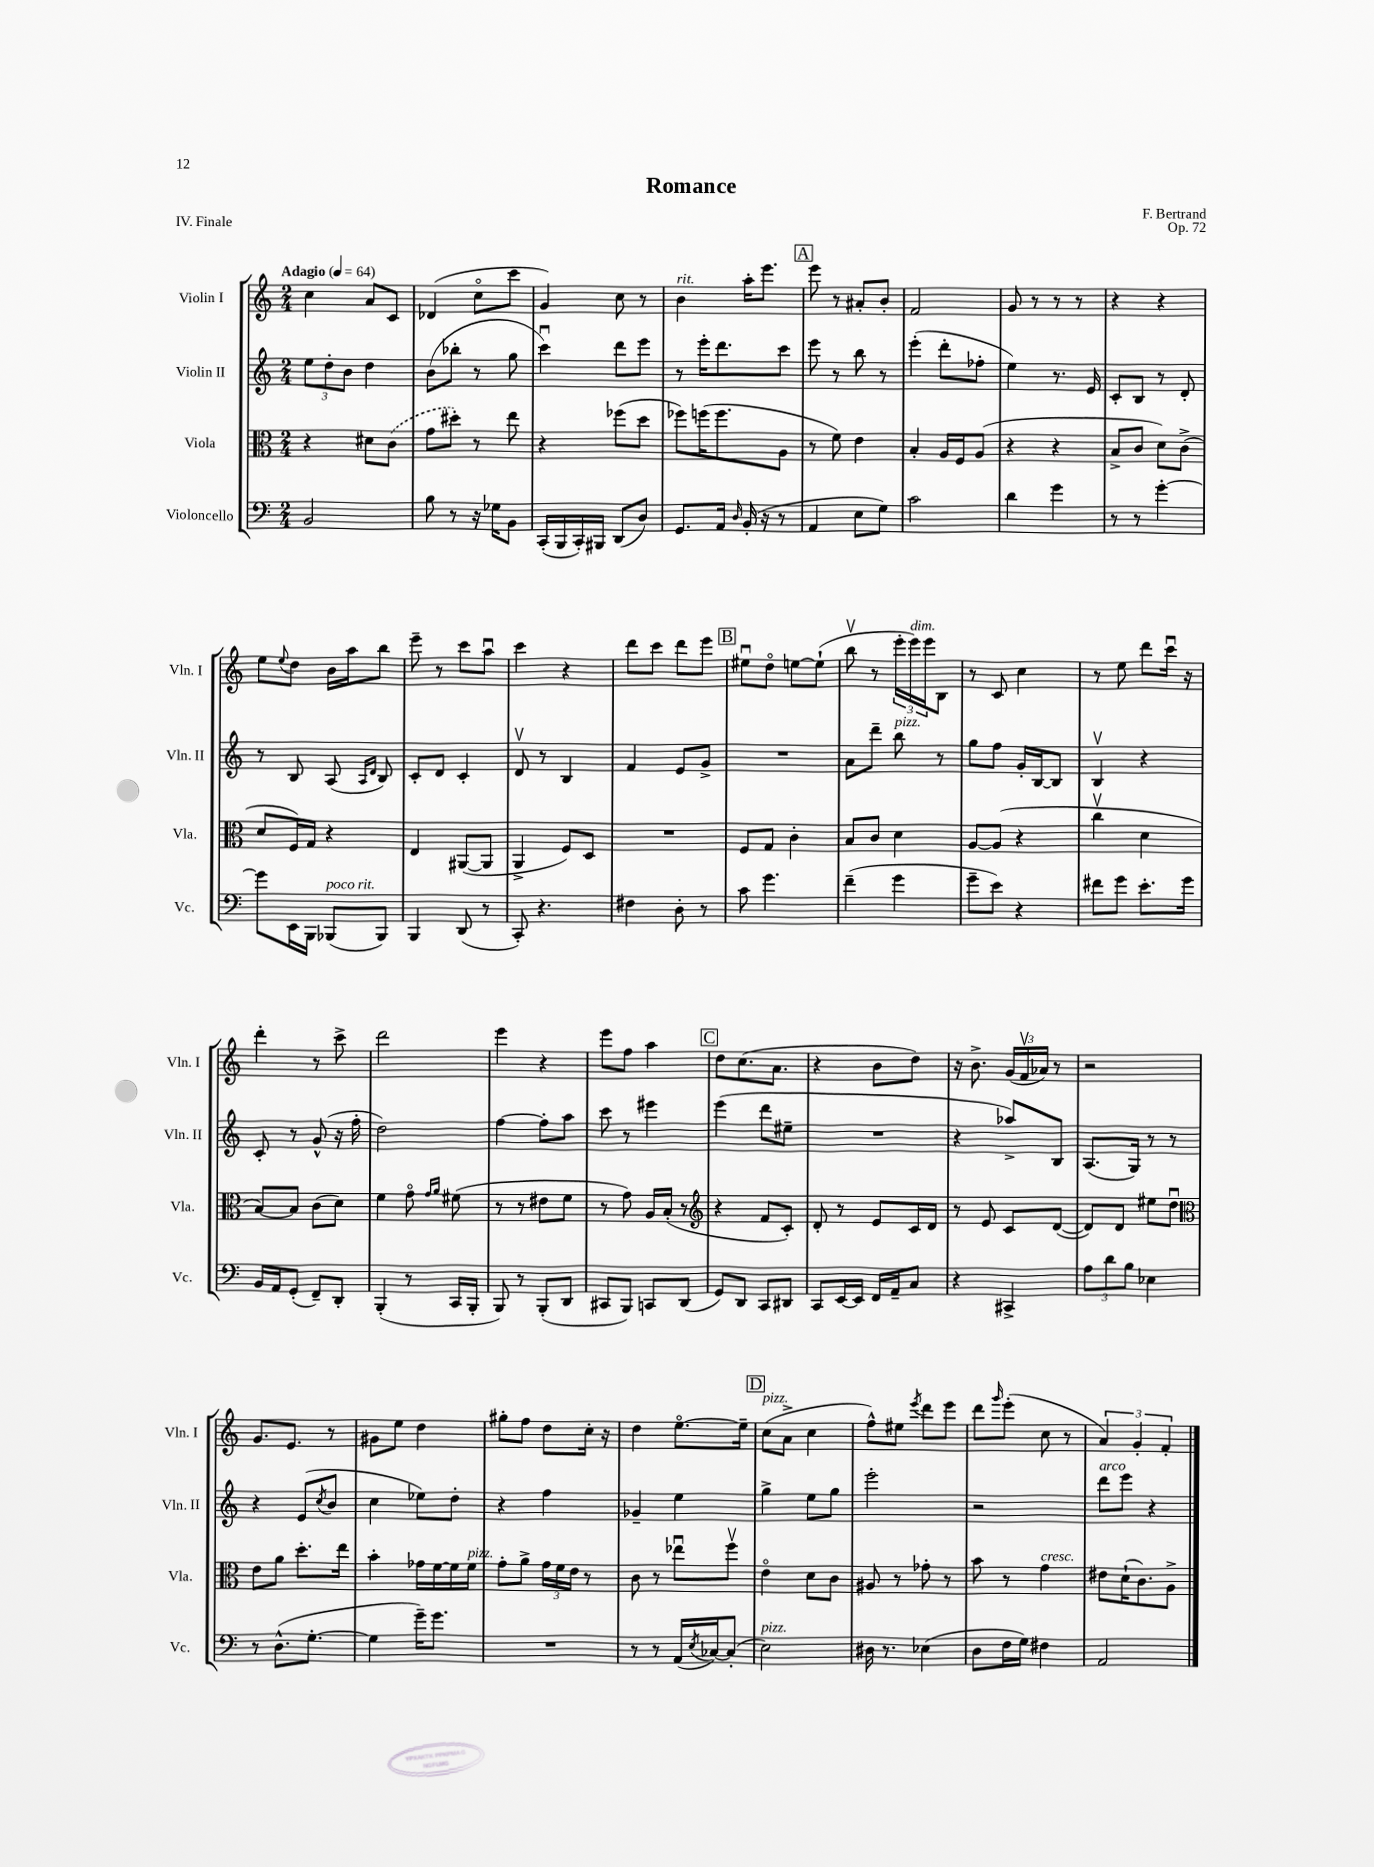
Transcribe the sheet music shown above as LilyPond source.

\header { title = "Romance" composer = "F. Bertrand" opus = "Op. 72" piece = "IV. Finale" }
<<
\new StaffGroup <<
\new Staff = "s0" \with { instrumentName = "Violin I" shortInstrumentName = "Vln. I" } {
    \clef treble \key c \major \numericTimeSignature \time 2/4 \tempo "Adagio" 4 = 64
    c''4 a'8 c'8 |
    des'4( c''8\flageolet c'''8 |
    g'4) c''8 r8 |
    b'4^\markup { \italic "rit." } a''16-. e'''8. |
    \mark \markup { \box "A" } e'''8 r8 ais'8-. b'8-. |
    f'2 |
    g'8 r8 r8 r8 |
    r4 r4 |
    e''8 \appoggiatura { e''8 } d''8 b'16 a''16 b''8 |
    e'''8-- r8 c'''8 a''8\downbow |
    c'''4 r4 |
    d'''8 c'''8 d'''8 e'''8 |
    \mark \markup { \box "B" } eis''8\downbow d''8\flageolet e''8~ e''8-!( |
    b''8\upbow r8 \tuplet 3/2 { e'''16-. e'''16^\markup { \italic "dim." }) e'''16 } b8 |
    r8 c'8 c''4 |
    r8 e''8 d'''8 c'''16\downbow r16 |
    d'''4-. r8 c'''8-> |
    d'''2 |
    e'''4 r4 |
    e'''8 f''8 a''4 |
    \mark \markup { \box "C" } d''8 c''8.( a'8. |
    r4 b'8 d''8) |
    r16 b'8.-> \tuplet 3/2 { g'16( f'16\upbow aes'16) } r8 |
    r2 |
    g'8. e'8. r8 |
    gis'8 e''8 d''4 |
    gis''8-. f''8 d''8 c''16-. r16 |
    d''4 e''8.~\flageolet e''16-- |
    \mark \markup { \box "D" } c''8^\markup { \italic "pizz." }( a'8-> c''4 |
    f''8-^) eis''8 \acciaccatura { e'''8 } d'''8 e'''8 |
    d'''8 \grace { g'''16 } e'''8-.( c''8 r8 |
    \tuplet 3/2 { a'4) g'4-. f'4-. } \bar "|." |
}
\new Staff = "s1" \with { instrumentName = "Violin II" shortInstrumentName = "Vln. II" } {
    \clef treble \key c \major \numericTimeSignature \time 2/4
    \tuplet 3/2 { e''8 d''8-. b'8 } d''4 |
    b'8( bes''8-. r8 g''8 |
    c'''4\downbow) d'''8 e'''8 |
    r8 e'''16-. d'''8. c'''8 |
    \mark \markup { \box "A" } e'''8 r8 b''8 r8 |
    e'''4-.( d'''8-. fes''8-. |
    e''4) r8. e'16 |
    c'8-. b8 r8 d'8-. |
    r8 b8 a8( \grace { a16 d'16 } b8) |
    c'8-. d'8 c'4-. |
    d'8\upbow r8 b4 |
    f'4 e'8 g'8-> |
    \mark \markup { \box "B" } R2 |
    a'8 d'''8-- b''8^\markup { \italic "pizz." } r8 |
    g''8 f''8 g'16-. b16~ b8 |
    b4\upbow r4 |
    c'8-. r8 g'8-^( r16 f''16-. |
    d''2) |
    f''4~ f''8-. a''8 |
    c'''8 r8 eis'''4 |
    \mark \markup { \box "C" } e'''4( d'''8 eis''8-- |
    R2 |
    r4 aes''8->) b8 |
    a8.( g16) r8 r8 |
    r4 e'8( \acciaccatura { c''8 } b'8 |
    c''4 ees''8) d''8-. |
    r4 f''4 |
    ges'4-- e''4 |
    \mark \markup { \box "D" } g''4-> e''8 g''8 |
    e'''2-. |
    r2 |
    d'''8^\markup { \italic "arco" } e'''8 r4 \bar "|." |
}
\new Staff = "s2" \with { instrumentName = "Viola" shortInstrumentName = "Vla." } {
    \clef alto \key c \major \numericTimeSignature \time 2/4
    r4 dis'8 \once \slurDashed c'8( |
    g'8 dis''8-.) r8 e''8 |
    r4 fes''8( d''8 |
    fes''8) f''16( f''8. a8 |
    \mark \markup { \box "A" } r8 f'8) e'4 |
    b4-. a16 f16 a8( |
    r4 r4 |
    b8-> c'8 d'8) c'8->( |
    d'8 f16) g16 r4 |
    e4 ais,8~( ais,8 |
    a,4-> f8) d8 |
    R2 |
    \mark \markup { \box "B" } f8 g8 c'4-. |
    b8 c'8 d'4 |
    a8~ a8( r4 |
    c''4\upbow d'4 |
    b8~) b8 c'8( d'8) |
    f'4 g'8\flageolet \grace { g'16 a'16 } fis'8( |
    r8 r8 eis'8 f'8 |
    r8 g'8) a16 b16-.( r8 |
    \mark \markup { \box "C" } \clef treble r4 f'8 c'8-.) |
    d'8-. r8 e'8 c'16 d'16 |
    r8 e'8 c'8 d'8~( |
    d'8) d'8 eis''8 d''8\downbow |
    \clef alto e'8 a'8 d''8.-. e''16 |
    b'4-. ges'16 f'16~ f'16 f'16^\markup { \italic "pizz." } |
    g'8-. a'8-> \tuplet 3/2 { g'16 f'16 e'16 } r8 |
    c'8 r8 ees''8\downbow f''8\upbow |
    \mark \markup { \box "D" } e'4\flageolet d'8 c'8 |
    ais8 r8 ges'8-. r8 |
    b'8 r8 g'4^\markup { \italic "cresc." } |
    eis'8 d'16-!( c'8.) a8-> \bar "|." |
}
\new Staff = "s3" \with { instrumentName = "Violoncello" shortInstrumentName = "Vc." } {
    \clef bass \key c \major \numericTimeSignature \time 2/4
    b,2 |
    b8 r8 r16 ges16 b,8 |
    c,16-.( b,,16 c,16-.) bis,,16 d,8( d8) |
    g,8. a,16 \grace { d16 } b,16-.( r16 r8 |
    \mark \markup { \box "A" } a,4 e8 g8) |
    c'2 |
    d'4 g'4 |
    r8 r8 g'4~-. |
    g'8 e,16 b,,16 bes,,8^\markup { \italic "poco rit." }( bes,,8) |
    b,,4 d,8( r8 |
    c,8-.) r4. |
    fis4 d8-. r8 |
    \mark \markup { \box "B" } c'8 g'4. |
    f'4--( g'4 |
    g'8-- e'8) r4 |
    fis'8 g'8 e'8.-. g'16 |
    b,16 a,16 g,8-.( f,8--) d,8-. |
    b,,4-.( r8 c,16 b,,16-. |
    b,,8) r8 b,,8-.( d,8 |
    cis,8 b,,8) c,8 d,8( |
    \mark \markup { \box "C" } g,8) d,8 c,8 dis,8 |
    c,8 e,16~ e,16 f,16 a,16-- c8 |
    r4 cis,4-> |
    \tuplet 3/2 { a8 d'8 b8 } ees4 |
    r8 d8.-^( g8.~-. |
    g4 g'16--) g'8. |
    R2 |
    r8 r8 a,16( \acciaccatura { e8 } ces16~) ces8-.( |
    \mark \markup { \box "D" } e2^\markup { \italic "pizz." }) |
    dis16 r8. ees4( |
    d8 f16 g16) fis4 |
    a,2 \bar "|." |
}
>>
>>
\layout { \context { \Score \remove "Bar_number_engraver" } }
